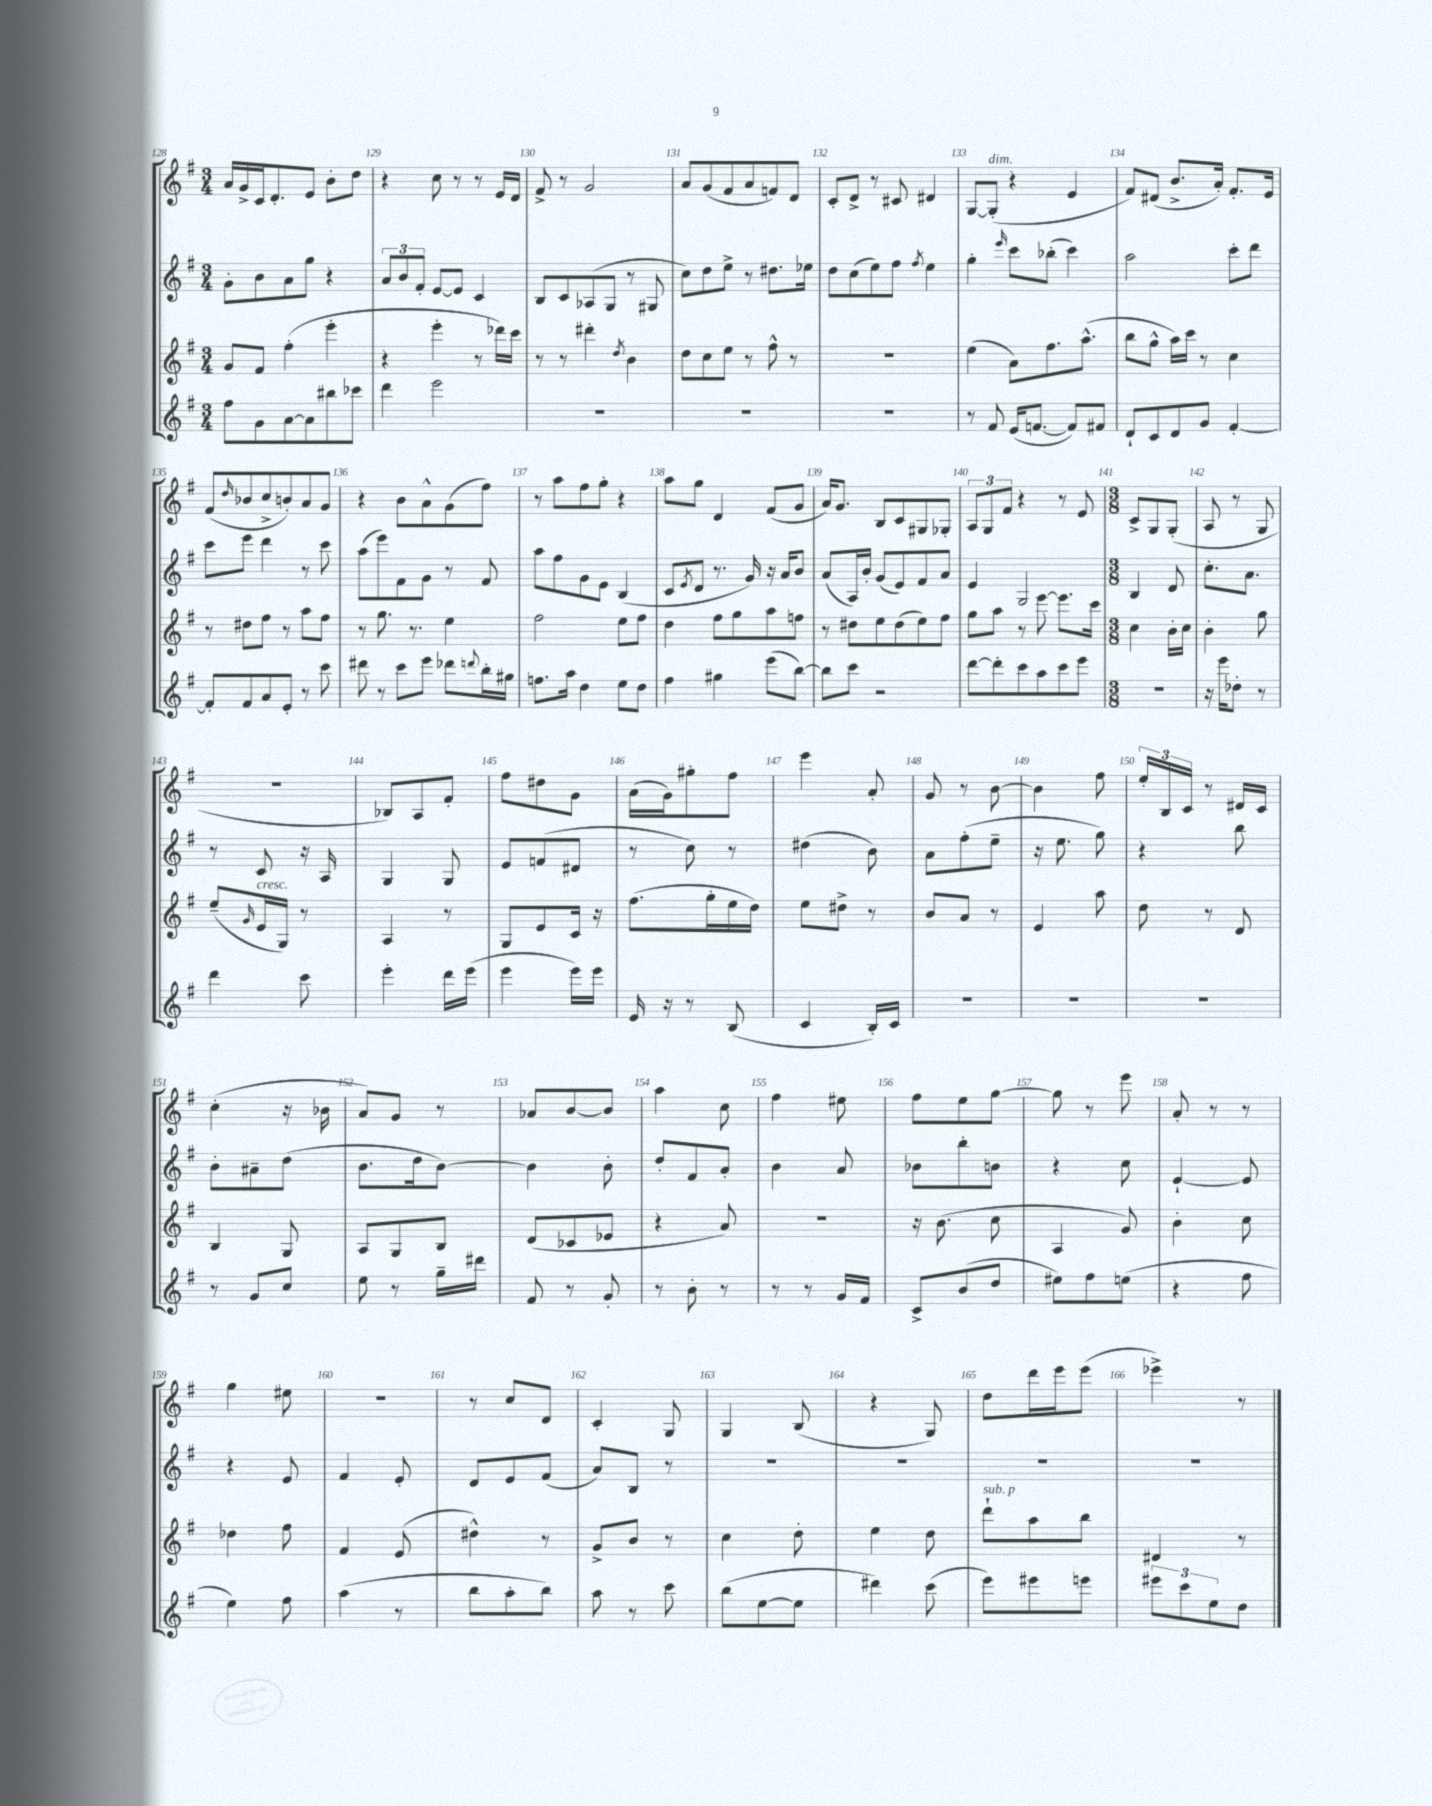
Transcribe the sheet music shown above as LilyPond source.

<<
\new StaffGroup <<
\new Staff = "s0" {
    \clef treble \key g \major \numericTimeSignature \time 3/4
    a'16 g'16-> c'16 d'8.-. e'8 b'8-. d''8 |
    r4 c''8 r8 r8 e'16 d'16 |
    fis'8-> r8 g'2 |
    a'8 g'8( fis'8 a'8 f'8) d'8 |
    c'8-. d'8-> r8 cis'8 dis'4 |
    g8~ g8-.^\markup { \italic "dim." }( r4 e'4 |
    fis'8) dis'8( b'8.-> a'16-.) fis'8.-. e'16 |
    fis'8( \grace { d''16 } bes'8 c''8-> b'8-.) a'8 g'8 |
    r4 b'8 a'8-^ g'8( fis''8) |
    r8 a''8 fis''8 g''8-. r4 |
    a''8 g''8 d'4 fis'8( g'8 |
    a'16) g'8. b8 c'8 gis8 ges8-. |
    \tuplet 3/2 { a8 g8 fis'8 } r4 r8 e'8 |
    \numericTimeSignature \time 3/8 c'8-> g8 g8-.( |
    a8 r8 g8 |
    R4. |
    bes8) a8 fis'8-. |
    fis''8 dis''8 g'8 |
    a'16( g'16) gis''8-. fis''8 |
    e'''4 a'8-. |
    g'8 r8 b'8~ |
    b'4 fis''8 |
    \tuplet 3/2 { e''16-. b16 c'16 } r8 dis'16 c'16 |
    c''4-.( r16 bes'16 |
    a'8) g'8 r8 |
    aes'8 b'8~ b'8 |
    a''4 c''8 |
    fis''4 eis''8 |
    fis''8 e''8 g''8~ |
    g''8 r8 e'''8 |
    a'8-. r8 r8 |
    g''4 eis''8 |
    R4. |
    r8 c''8 d'8 |
    c'4-. g8 |
    g4 b8( |
    r4 g8) |
    d''8 d'''16 e'''16 e'''8( |
    ees'''4->) r8 \bar "|." |
}
\new Staff = "s1" {
    \clef treble \key g \major \numericTimeSignature \time 3/4
    g'8-. b'8 a'8 g''8 r4 |
    \tuplet 3/2 { a'8 b'8 fis'8-. } e'8~ e'8 c'4 |
    b8 c'8 aes8( g8 r8 gis8 |
    c''8) d''8 e''8-> r8 dis''8. ees''16 |
    d''8 c''8( e''8) fis''8 \acciaccatura { fis''8 } e''4 |
    g''4-. \grace { e'''16 } c'''8 bes''8-.( c'''4) |
    a''2 c'''8-. d'''8 |
    c'''8 e'''8 d'''4 r8 c'''8 |
    a''8( e'''8) fis'8 g'8 r8 fis'8 |
    a''8 fis''8 g'8 e'8 b4( |
    c'8 \acciaccatura { e'8 } d'8 r8. g'16) r16 a'16 b'8 |
    a'8( a16) b'16-. g'8( e'8) fis'8 a'8 |
    e'4 g2 |
    \numericTimeSignature \time 3/8 b4 d'8 |
    c''8.-. a'8. |
    r8 c'8 r16 a16 |
    g4 g8 |
    e'8 f'8( dis'8 |
    r8 c''8) r8 |
    dis''4( b'8) |
    a'8 fis''8-.( e''8-- |
    r16 e''8. g''8) |
    r4 b''8 |
    b'8-. ais'8-- d''8( |
    b'8. d''16 b'8~) |
    b'4 b'8-. |
    d''8-. fis'8 a'8-. |
    b'4 a'8 |
    bes'8 b''8-. b'8 |
    r4 c''8 |
    e'4~-! e'8 |
    r4 e'8 |
    fis'4 e'8-. |
    d'8 e'8 fis'8( |
    a'8) b8 r8 |
    R4. |
    R4. |
    R4. |
    R4. \bar "|." |
}
\new Staff = "s2" {
    \clef treble \key g \major \numericTimeSignature \time 3/4
    g'8 fis'8 fis''4-.( e'''4-. |
    r4 e'''4-. r8 des'''16) c'''16 |
    r8 r8 dis'''4-. \acciaccatura { d''8 } b'4 |
    d''8 c''8 e''8 r8 fis''8-^ r8 |
    R2. |
    e''4( a'8) fis''8. a''8.-^( |
    b''8 g''8-^ a''16) c'''16 r8 c''4 |
    r8 dis''8 fis''8 r8 a''8 fis''8 |
    r8 g''8. r8. e''4 |
    fis''2 e''8 fis''8 |
    d''4 fis''8 g''8 a''8 f''8 |
    r8 dis''8 e''8 dis''8( e''8) fis''8 |
    g''8 a''8 r8 e'''8~ e'''8. c'''16 |
    \numericTimeSignature \time 3/8 c''4 b'16-. c''16 |
    b'4-. g''8 |
    e''8--( \grace { g'16 } e'16^\markup { \italic "cresc." } g16) r8 |
    a4 r8 |
    g8 e'8 c'16 r16 |
    fis''8.( g''16-. e''16 d''16) |
    e''8 dis''8-> r8 |
    b'8 a'8 r8 |
    e'4 a''8 |
    d''8 r8 d'8 |
    b4 g8 |
    a8 g8 b8 |
    d'8( ces'8 ees'8 |
    r4 a'8) |
    R4. |
    r16 b'8.( c''8 |
    a4 g'8) |
    b'4-. c''8 |
    des''4 fis''8 |
    fis'4 e'8( |
    dis''4-^) r8 |
    g'8-> b'8 r8 |
    c''4 d''8-. |
    e''4 d''8 |
    d'''8-!^\markup { \italic "sub. p" } a''8 b''8 |
    dis'4 r8 \bar "|." |
}
\new Staff = "s3" {
    \clef treble \key g \major \numericTimeSignature \time 3/4
    fis''8 g'8 a'8~ a'8 bis''8 ces'''8 |
    d'''4 e'''2 |
    R2. |
    R2. |
    R2. |
    r8 fis'8 e'16( f'8.~ f'8) fis'8 |
    d'8-! c'8 d'8 g'8 fis'4~-. |
    fis'8-. fis'8 a'8 e'8-. r8 c'''8 |
    dis'''8 r8 c'''8 e'''8 des'''8 \appoggiatura { d'''8 } b''16-. gis''16 |
    f''8. a''16 d''4 e''8 d''8 |
    fis''4 gis''4 e'''8( b''8~) |
    b''8 c'''8 r2 |
    d'''8~ d'''8-. c'''8 a''8 c'''8 e'''8 |
    \numericTimeSignature \time 3/8 R4. |
    r16 e'''16 des''8-. r8 |
    d'''4 c'''8 |
    e'''4-. d'''16 e'''16( |
    e'''4 e'''16) e'''16 |
    e'16 r16 r8 b8( |
    c'4 b16-.) c'16 |
    R4. |
    R4. |
    R4. |
    r8 g'8 c''8 |
    e''8 r8 g''16-- dis'''16 |
    fis'8 r8 g'8-. |
    r8 b'8-. r8 |
    r8 r8 g'16 fis'16 |
    c'8-> b'8( d''8 |
    eis''8) fis''8 e''8( |
    r4 fis''8 |
    e''4) fis''8 |
    a''4( r8 |
    b''8 a''8-. b''8) |
    a''8 r8 c'''8 |
    b''8( e''8~ e''8 |
    dis'''4) c'''8( |
    e'''8) eis'''8 e'''8 |
    \tuplet 3/2 { eis'''8 c'''8 e''8 } d''8 \bar "|." |
}
>>
>>
\layout { \context { \Score currentBarNumber = #128 \override BarNumber.break-visibility = ##(#f #t #t) barNumberVisibility = #all-bar-numbers-visible } }
